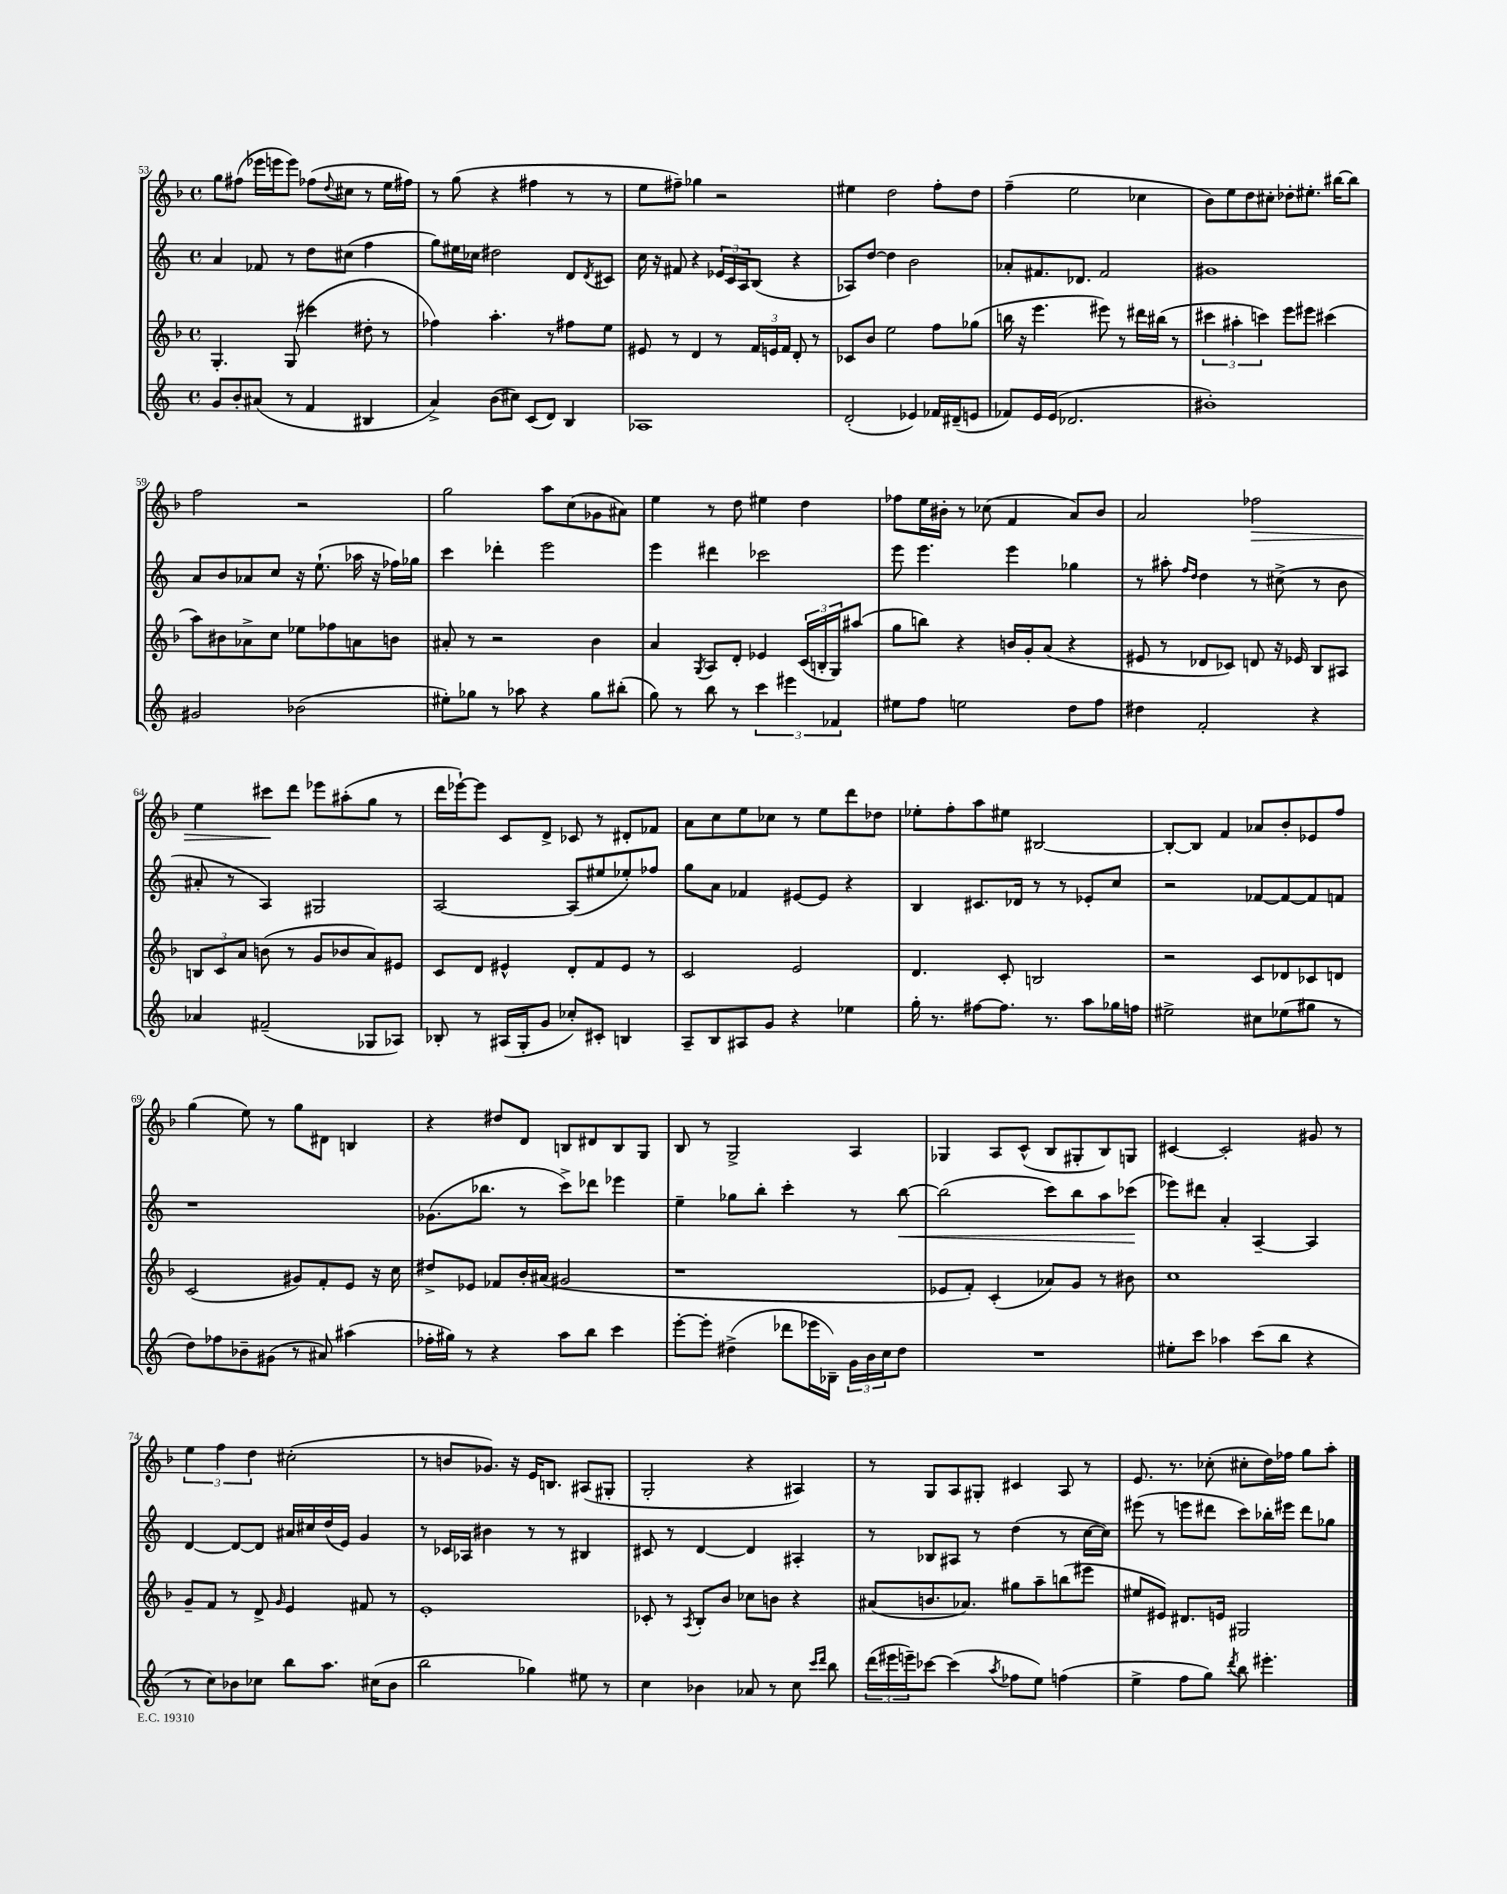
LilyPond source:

<<
\new StaffGroup <<
\new Staff = "s0" {
    \clef treble \key f \major \defaultTimeSignature \time 4/4
    g''8 fis''8( ees'''16 e'''16 e'''8) fes''8( \appoggiatura { d''8 } cis''8 r8 e''16 fis''16) |
    r8 g''8( r4 fis''4 r8 r8 |
    e''8 fis''8--) ges''4 r2 |
    eis''4 d''2 f''8-. d''8 |
    f''4--( e''2 ces''4 |
    bes'8) e''8 d''8 cis''8-. des''8-. eis''8.-. bis''16~ bis''8 |
    f''2 r2 |
    g''2 a''8 c''8( ges'8 ais'8) |
    e''4 r8 d''8 eis''4 d''4 |
    fes''8 e''16 bis'16-. r8 ces''8( f'4 a'8) bis'8 |
    a'2 fes''2\> |
    e''4 cis'''8\! d'''8 ees'''8 ais''8-.( g''8 r8 |
    d'''16 ees'''16~-!) ees'''8 c'8 d'8-> ces'8 r8 dis'8-. fes'8 |
    a'8 c''8 e''8 ces''8 r8 e''8 d'''8 des''8 |
    ees''8-. f''8-. a''8 eis''8 bis2~ |
    bis8~-. bis8 f'4 aes'8 bes'8-. ees'8 f''8 |
    g''4( e''8) r8 g''8 dis'8 b4 |
    r4 dis''8 d'8 b8 dis'8 b8 g8 |
    bes8 r8 g2-> a4 |
    ges4 a8 c'8-^( bes8 gis8-. bes8) g8 |
    cis'4~ cis'2-. gis'8 r8 |
    \tuplet 3/2 { e''4 f''4 d''4 } cis''2-.( |
    r8 b'8 ges'8.) r16 e'16 b8. ais8( gis8-. |
    g2-. r4 ais4) |
    r8 g8 a8 gis8-. cis'4 a8 r8 |
    e'8. r8. ces''8-.( cis''8-. d''16) fes''16 g''8 a''8-. \bar "|." |
}
\new Staff = "s1" {
    \clef treble \key c \major \defaultTimeSignature \time 4/4
    a'4 fes'8 r8 d''8 cis''8( f''4 |
    g''8) eis''16 ces''16 dis''2 d'8 \acciaccatura { d'8 } cis'8 |
    c''16 r16 fis'8 r4 \tuplet 3/2 { ees'16 c'16 a16 } b8( r4 |
    aes8) d''8~ d''4 b'2 |
    aes'8-. fis'8. des'8. fis'2 |
    gis'1 |
    a'8 b'8 aes'8 c''8 r16 e''8.-!( aes''16 r16 fes''16) ges''16 |
    c'''4 des'''4-. e'''2 |
    e'''4 dis'''4 ces'''2 |
    e'''8 e'''4. e'''4 ges''4 |
    r8 ais''8-. \grace { f''16 d''16 } d''4 r8 cis''8->( r8 b'8 |
    ais'8-. r8 a4) gis2 |
    a2~ a8( eis''8 ees''8-.) fes''8 |
    g''8 a'8 fes'4 eis'8~ eis'8 r4 |
    b4 cis'8. des'16 r8 r8 ees'8-. c''8 |
    r2 fes'8~ fes'8~ fes'8 f'8 |
    r1 |
    ges'8.( bes''8. r8 c'''8->) des'''8 ees'''4 |
    e''4-- ges''8 b''8-. c'''4-. r8 b''8~\< |
    b''2( c'''8) b''8 a''8 ces'''8\!( |
    ees'''8) dis'''8 a'4-. a4~-- a4 |
    d'4~ d'8~ d'8 ais'16 cis''16 d''16( e'16) g'4 |
    r8 ces'16 aes16 bis'4 r8 r8 bis4 |
    cis'8 r8 d'4~ d'4 ais4-. |
    r8 bes8 ais8 r8 d''4( r8 c''16~ c''16) |
    eis'''8( r8 e'''8 dis'''8 c'''8) bes''16-. eis'''16 dis'''8 ges''8 \bar "|." |
}
\new Staff = "s2" {
    \clef treble \key f \major \defaultTimeSignature \time 4/4
    g4.-. g8( cis'''4-. dis''8-. r8 |
    fes''4) a''4.-. r8 fis''8 e''8 |
    eis'8 r8 d'4 r8 \tuplet 3/2 { f'16 e'16 f'16 } d'8-. r8 |
    ces'8 bes'8 e''2 f''8 ges''8( |
    b''16 r16 e'''4. eis'''8) r8 dis'''16 bis''16( r8 |
    \tuplet 3/2 { cis'''4 ais''4-. c'''4) } e'''8 eis'''8 cis'''4( |
    a''8) bis'8 aes'8-> c''8 ees''8 fes''8 a'8 b'8 |
    ais'8-. r8 r2 bes'4 |
    a'4 \acciaccatura { g8 } a8 d'8-. ees'4 \tuplet 3/2 { c'16( b16-. g16) } ais''8( |
    g''8 b''8) r4 b'16 g'16-. a'8( r4 |
    eis'8 r8 des'8 ces'8) d'8 r16 ees'16 bes8 ais8 |
    \tuplet 3/2 { b8 c'8 a'8 } b'8( r8 g'8 bes'8 a'8) eis'8 |
    c'8 d'8 eis'4-^ d'8-. f'8 eis'8 r8 |
    c'2 e'2 |
    d'4. c'8-. b2 |
    r2 c'8 des'8 ces'8 d'8 |
    c'2( gis'8) f'8-. e'8 r16 c''16 |
    dis''8-> ees'8 fes'8 bes'16-. ais'16( gis'2 |
    r1 |
    ees'8 f'8-.) c'4-.( aes'8) g'8 r8 bis'8 |
    c''1 |
    g'8-- f'8 r8 d'8-> \grace { g'16 } e'4 fis'8 r8 |
    e'1-. |
    ces'8-. r8 \acciaccatura { a8 } bes8-. bes'8 ces''8 b'8 r4 |
    ais'8( b'8. aes'8.) gis''8 a''8-- b''8( eis'''8 |
    eis''8 eis'8) dis'8. e'16 gis2 \bar "|." |
}
\new Staff = "s3" {
    \clef treble \key c \major \defaultTimeSignature \time 4/4
    g'8 b'8-. ais'8( r8 f'4 bis4 |
    a'4->) b'8( cis''8) c'8( d'8) b4 |
    aes1 |
    d'2-.( ees'4) fes'16 dis'16--( e'8 |
    fes'8) e'16 e'16( des'2. |
    bis'1-.) |
    gis'2 bes'2( |
    eis''8-.) ges''8 r8 aes''8 r4 ges''8 bis''8-.( |
    g''8) r8 b''8 r8 \tuplet 3/2 { c'''4 eis'''4 fes'4 } |
    eis''8 f''8 e''2 d''8 f''8 |
    dis''4 f'2-. r4 |
    aes'4 fis'2--( ges8 aes8) |
    bes8-. r8 ais16( g16-. g'8 ces''8-.) cis'8-. b4 |
    a8-- b8 ais8 g'8 r4 ees''4 |
    g''16-. r8. fis''8~ fis''8. r8. a''8 ges''16 f''16 |
    eis''2-> cis''8 ees''8( gis''8 r8 |
    d''8) fes''8 bes'8-- gis'8( r8 ais'8) ais''4( |
    fes''16-. gis''16) r8 r4 a''8 b''8 c'''4 |
    e'''8~-. e'''8-. dis''4->( des'''8 ees'''16 bes16--) \tuplet 3/2 { g'16 b'16 c''16 } dis''8 |
    R1 |
    eis''8-. c'''8 aes''4 c'''8( b''8 r4 |
    r8 c''8) bes'8 ces''8 b''8 a''8. cis''16( bes'8 |
    b''2 ges''4) eis''8 r8 |
    c''4 bes'4 aes'8 r8 c''8 \grace { c'''16 d'''16 } b''8 |
    \tuplet 3/2 { d'''16( eis'''16 e'''16--) } ces'''8~ ces'''4( \acciaccatura { a''8 } fes''8 e''8) f''4( |
    e''4-> f''8 g''8) \acciaccatura { d'''8 } b''8 eis'''4.-. \bar "|." |
}
>>
>>
\layout { \context { \Score currentBarNumber = #53 } }
